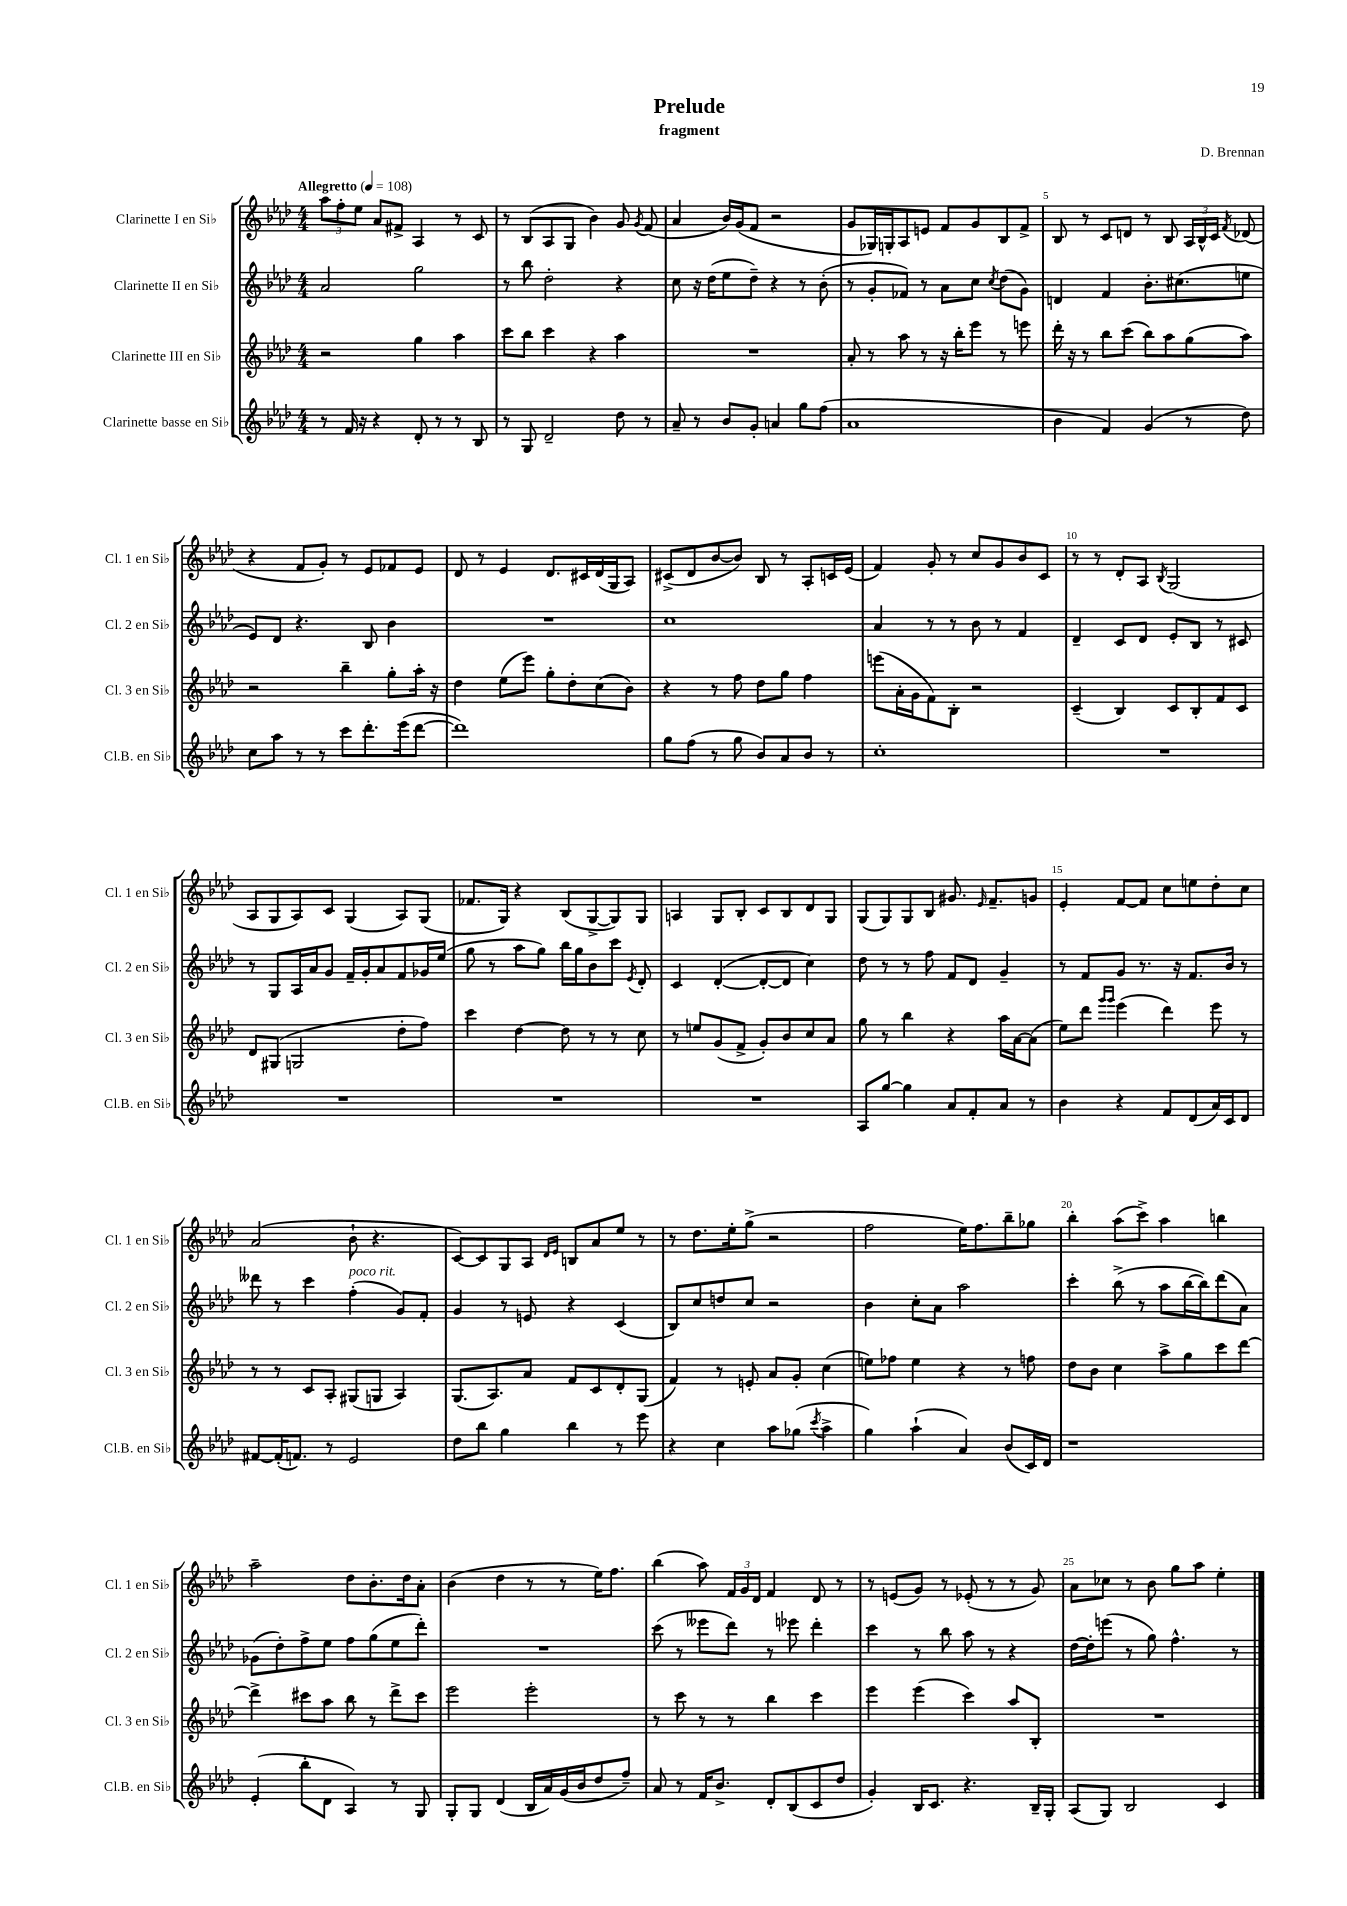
\header { title = "Prelude" composer = "D. Brennan" subtitle = "fragment" }
<<
\new StaffGroup <<
\new Staff = "s0" \with { instrumentName = "Clarinette I en Sib" shortInstrumentName = "Cl. 1 en Sib" } {
    \clef treble \key aes \major \numericTimeSignature \time 4/4 \tempo "Allegretto" 4 = 108
    \autoBeamOff \tuplet 3/2 { aes''8[ f''8-. ees''8] } aes'8[ fis'8]-> aes4 r8 c'8 |
    r8 bes8[( aes8 g8] bes'4) g'8 \acciaccatura { g'8 } f'8( |
    aes'4 bes'16[) g'16( f'8] r2 |
    g'8[ ges16) g16-. aes8 e'8] f'8[ g'8 bes8 f'8]-> |
    bes8 r8 c'8[ d'8] r8 bes8 \tuplet 3/2 { aes16[ bes16-^ c'16] } \acciaccatura { f'8 } des'8( |
    r4 f'8[ g'8]-.) r8 ees'8[ fes'8 ees'8] |
    des'8 r8 ees'4 des'8.[ cis'16 des'16( g16 aes8]) |
    cis'8[->( des'8 bes'8~ bes'8]) bes8 r8 aes8[-. c'16 ees'16]( |
    f'4) g'8-. r8 c''8[ g'8 bes'8 c'8] |
    r8 r8 des'8[-. aes8] \acciaccatura { bes8 } g2( |
    aes8[ g8 aes8) c'8] g4( aes8[) g8]( |
    fes'8.[ g16]) r4 bes8[( g8~-> g8) g8] |
    a4 g8[ bes8]-. c'8[ bes8 des'8 g8] |
    g8[( g8) g8 bes8] gis'8. \grace { ees'16 } f'8.[-- g'8] |
    ees'4-. f'8[~ f'8] c''8[ e''8 des''8-. c''8] |
    aes'2( bes'8-! r4. |
    c'8[~) c'8 g8 aes8] \grace { des'16[ ees'16] } b8[ aes'8 ees''8] r8 |
    r8 des''8.[ ees''16-. g''8]->( r2 |
    f''2 ees''16[) f''8. bes''8-- ges''8] |
    bes''4-. aes''8[( c'''8]->) aes''4 b''4 |
    aes''2-- des''8[ bes'8.-. des''16 aes'8]-. |
    bes'4( des''4 r8 r8 ees''16[) f''8.] |
    bes''4( aes''8) \tuplet 3/2 { f'16[ g'16 des'16] } f'4 des'8 r8 |
    r8 e'8[( g'8]) r8 ees'8-.( r8 r8 g'8) |
    aes'8[ ces''8] r8 bes'8 g''8[ aes''8] ees''4-. \bar "|." |
}
\new Staff = "s1" \with { instrumentName = "Clarinette II en Sib" shortInstrumentName = "Cl. 2 en Sib" } {
    \clef treble \key aes \major \numericTimeSignature \time 4/4
    \autoBeamOff aes'2 g''2 |
    r8 bes''8 des''2-. r4 |
    c''8 r16 des''16[( ees''8 des''8]--) r4 r8 bes'8-.( |
    r8 g'8[-. fes'8]) r8 aes'8[ c''8] \acciaccatura { c''8 } des''8[( g'8]) |
    d'4 f'4 bes'8.[-. cis''8.( e''8] |
    ees'8[) des'8] r4. bes8 bes'4 |
    R1 |
    c''1 |
    aes'4 r8 r8 bes'8 r8 f'4 |
    des'4-- c'8[ des'8] ees'8[-. bes8] r8 cis'8 |
    r8 g8[ aes16 aes'16 g'8] f'16[-- g'16-. aes'8 f'8 ges'16 ees''16]( |
    g''8 r8 aes''8[ g''8]) bes''16[ g''16 bes'8 c'''8] \acciaccatura { ees'8 } des'8-. |
    c'4 des'4~-.( des'8[~-. des'8] c''4) |
    des''8 r8 r8 f''8 f'8[ des'8] g'4-- |
    r8 f'8[ g'8] r8. r16 f'8.[ bes'16] r8 |
    deses'''8 r8 c'''4 f''4-.^\markup { \italic "poco rit." }( g'8[) f'8]-. |
    g'4 r8 e'8 r4 c'4( |
    bes8[) c''8 d''8 c''8] r2 |
    bes'4 c''8[-. aes'8] aes''2 |
    c'''4-. bes''8->( r8 aes''8[ bes''16~ bes''16) des'''8( aes'8]) |
    ges'8[( des''8-.) f''8-> ees''8] f''8[ g''8( ees''8 des'''8]-.) |
    R1 |
    c'''8( r8 eeses'''8[ des'''8]) r8 ees'''8 des'''4-. |
    c'''4 r8 bes''8 aes''8 r8 r4 |
    des''16[~ des''16-. e'''8]( r8 g''8) f''4.-^ r8 \bar "|." |
}
\new Staff = "s2" \with { instrumentName = "Clarinette III en Sib" shortInstrumentName = "Cl. 3 en Sib" } {
    \clef treble \key aes \major \numericTimeSignature \time 4/4
    \autoBeamOff r2 g''4 aes''4 |
    c'''8[ bes''8] c'''4 r4 aes''4 |
    R1 |
    aes'8-. r8 aes''8 r8 r16 bes''16[-. ees'''8] r8 e'''8 |
    des'''16-. r16 r8 bes''8[ c'''8]( bes''8[) aes''8 g''8( aes''8]) |
    r2 bes''4-- g''8[-. aes''16]-. r16 |
    des''4 ees''8[( ees'''8]) g''8[-. des''8-. c''8( bes'8]) |
    r4 r8 f''8 des''8[ g''8] f''4 |
    e'''8[( aes'16-. g'16 f'8) bes8]-. r2 |
    c'4--( bes4) c'8[ bes8-. f'8 c'8] |
    des'8[ gis8]( g2 des''8[-. f''8]) |
    c'''4 des''4~ des''8 r8 r8 c''8 |
    r8 e''8[ g'8( f'8]-> g'8[-.) bes'8 c''8 aes'8] |
    g''8 r8 bes''4 r4 aes''16[ aes'16~ aes'8]( |
    ees''8[) des'''8] \grace { g'''16[ g'''16] } ees'''4( des'''4) ees'''8 r8 |
    r8 r8 c'8[ aes8]-. gis8[( g8] aes4) |
    g8.[( aes8.) aes'8] f'8[ c'8 des'8-. g8]( |
    f'4) r8 e'8-. aes'8[ g'8]-. c''4( |
    e''8[) fes''8] e''4 r4 r8 f''8 |
    des''8[ bes'8] c''4 aes''8[-> g''8 c'''8 des'''8]~ |
    des'''4-> cis'''8[ aes''8] bes''8 r8 des'''8[-> cis'''8] |
    ees'''2 ees'''2-. |
    r8 c'''8 r8 r8 bes''4 c'''4 |
    ees'''4 ees'''4( c'''4) aes''8[ bes8]-. |
    R1 \bar "|." |
}
\new Staff = "s3" \with { instrumentName = "Clarinette basse en Sib" shortInstrumentName = "Cl.B. en Sib" } {
    \clef treble \key aes \major \numericTimeSignature \time 4/4
    \autoBeamOff r8 f'16 r16 r4 des'8-. r8 r8 bes8 |
    r8 g8 des'2-- des''8 r8 |
    aes'8-- r8 bes'8[ g'8]-. a'4 g''8[ f''8]( |
    aes'1 |
    bes'4 f'4) g'4( r8 des''8) |
    c''8[ aes''8] r8 r8 c'''8[ des'''8.-. ees'''16( des'''8]~ |
    des'''1) |
    g''8[ f''8]( r8 g''8 bes'8[) aes'8 bes'8] r8 |
    c''1-. |
    R1 |
    R1 |
    R1 |
    R1 |
    aes8[ g''8]~ g''4 aes'8[ f'8-. aes'8] r8 |
    bes'4 r4 f'8[ des'8( aes'16) c'16 des'8] |
    fis'8[~ fis'16-.( f'8.]) r8 ees'2 |
    des''8[ bes''8] g''4 bes''4 r8 ees'''8 |
    r4 c''4 aes''8[ ges''8]( \acciaccatura { c'''8 } aes''4-> |
    g''4) aes''4-!( aes'4) bes'8[( c'16) des'16] |
    r1 |
    ees'4-.( bes''8[-. des'8] aes4) r8 g8 |
    g8[-. g8] des'4( bes16[ aes'16) g'16( bes'16 des''8 f''8]--) |
    aes'8 r8 f'16[ bes'8.]-> des'8[-. bes8( c'8 des''8] |
    g'4-.) bes16[ c'8.] r4. bes16[-- g16]-. |
    aes8[( g8]) bes2 c'4 \bar "|." |
}
>>
>>
\layout { \context { \Score \override BarNumber.break-visibility = ##(#f #t #t) barNumberVisibility = #(every-nth-bar-number-visible 5) } }
